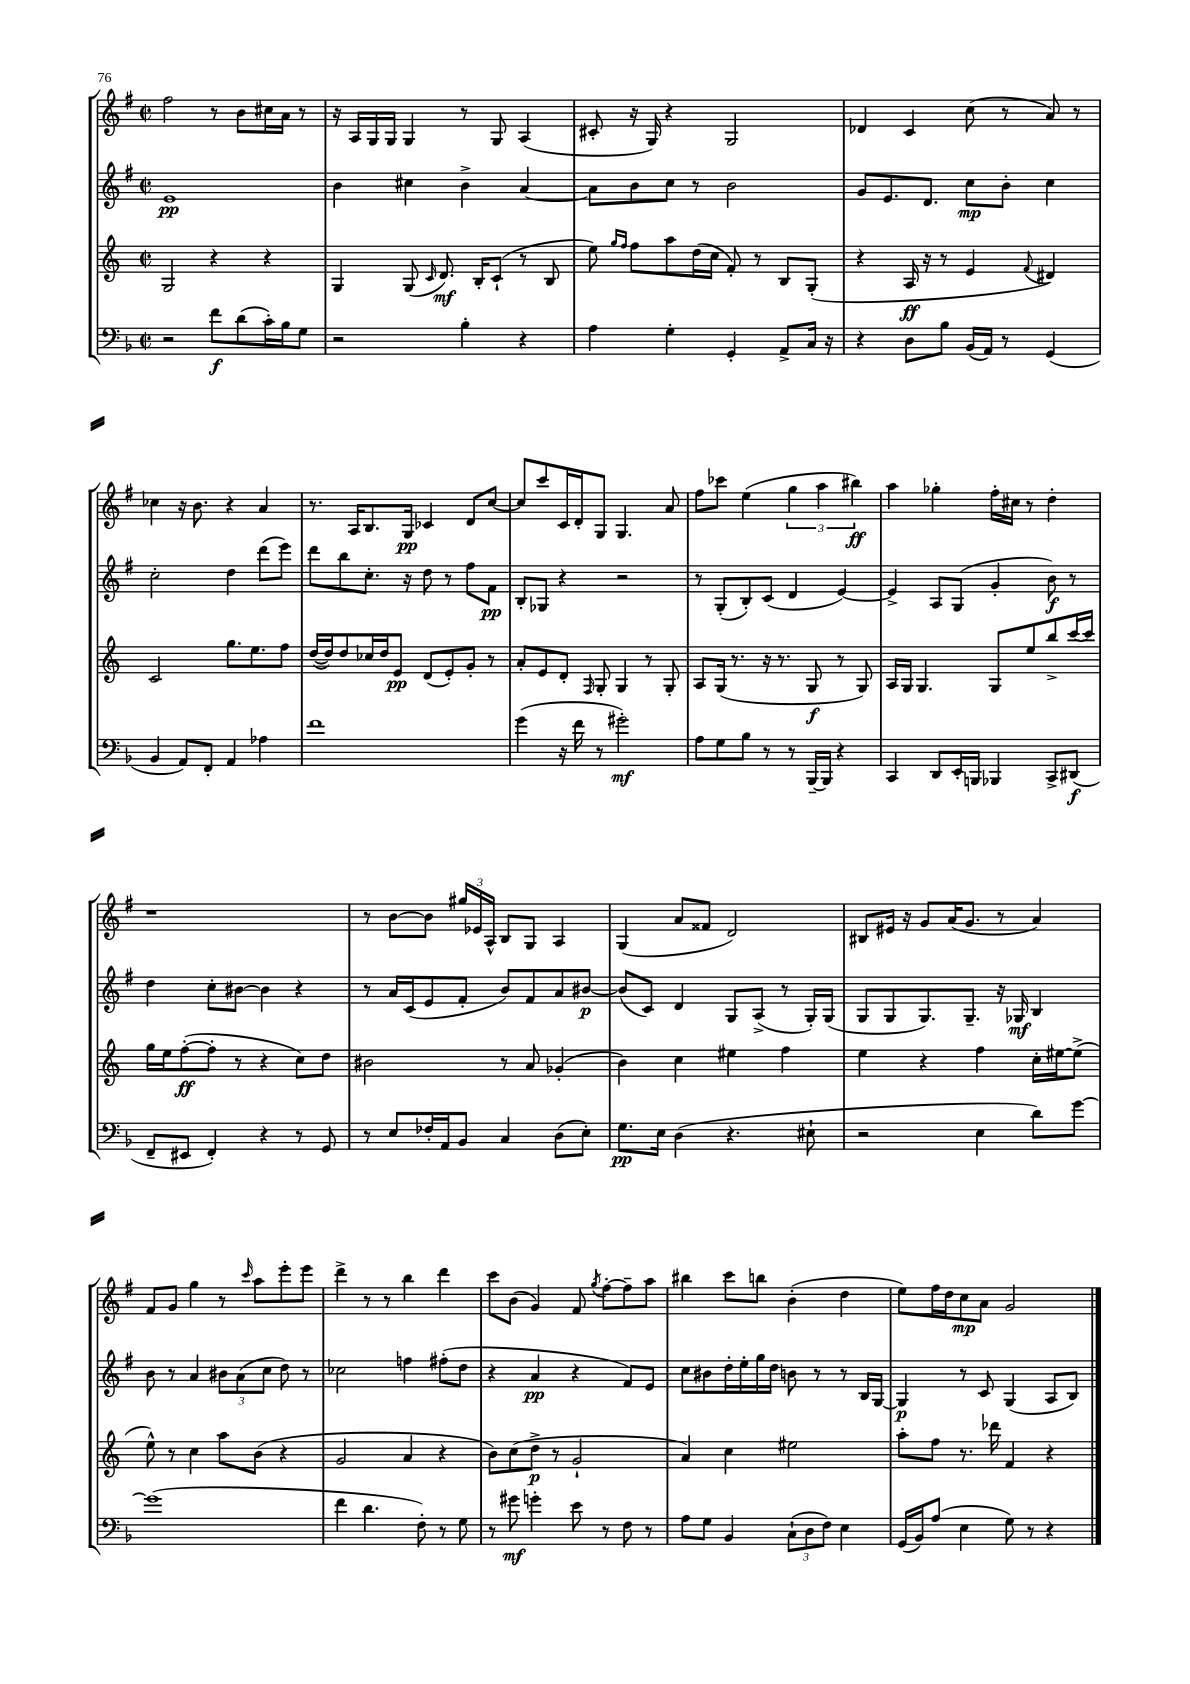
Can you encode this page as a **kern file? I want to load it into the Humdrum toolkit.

**kern	**kern	**kern	**kern
*staff4	*staff3	*staff2	*staff1
*clefF4	*clefG2	*clefG2	*clefG2
*k[b-]	*k[]	*k[f#]	*k[f#]
*M2/2	*M2/2	*M2/2	*M2/2
*met(c|)	*met(c|)	*met(c|)	*met(c|)
2r	2G	1e	2ff#
8f	4r	.	8r
(8d	.	.	8b
16c')	4r	.	16cc#
16B-	.	.	16a
8G	.	.	8r
=	=	=	=
2r	4G	4b	16r
.	.	.	16A
.	.	.	16G
.	.	.	16G
.	(8G	4cc#	4G
.	16qqc	.	.
.	8.d)	.	.
4B-'	.	4b^	8r
.	16B'	.	.
.	(8c`	.	8G
4r	8r	[4a	(4A
.	8B	.	.
=	=	=	=
4A	8ee)	8a]	8c#'
.	16qqgg	.	.
.	16qqff	.	.
.	8ff	8b	16r
.	.	.	16G)
4G'	8aa	8cc	4r
.	(16dd	8r	.
.	16cc	.	.
4GG'	8f')	2b	2G
.	8r	.	.
8AA^	8B	.	.
16C	(8G'	.	.
16r	.	.	.
=	=	=	=
4r	4r	8g	4d-
.	.	8.e	.
8D	16A	.	4c
.	16r	8.d	.
8B-	8r	.	.
(16BB-	4e	8cc	(8cc
16AA)	.	.	.
8r	.	8b'	8r
.	8qqf	.	.
(4GG	4d#)	4cc	8a)
.	.	.	8r
=	=	=	=
4BB-	2c	2cc'	4cc-
8AA)	.	.	16r
.	.	.	8.b
8FF'	.	.	.
4AA	8.gg	4dd	4r
.	8.ee	.	.
4A-	.	(8ddd	4a
.	8ff	8eee)	.
=	=	=	=
1f	([16dd	8ddd	8.r
.	16dd])	.	.
.	8dd	8bb	.
.	.	.	16A
.	16cc-	8.cc'	8.B
.	16dd	.	.
.	8e	.	.
.	.	16r	16G
.	(8d	8dd	4c-
.	8e')	8r	.
.	8g'	8ff#	8d
.	8r	8f#	[8cc
=	=	=	=
(4g	8a'	8B'	8cc]
.	8e	8G-	8ccc
16r	8d'	4r	16c
16f	.	.	16d'
.	16qqF	.	.
8r	8G'	.	8G
2g#')	4G	2r	4.G
.	8r	.	.
.	8G'	.	8a
=	=	=	=
8A	8A	8r	8ff#
8G	(16G	(8G'	8ccc-
.	8.r	.	.
8B-	.	8B')	(4ee
8r	16r	(8c	.
.	8.r	.	.
8r	.	4d	6gg
[16BBB-~	8G	.	.
.	.	.	6aa
16BBB-]	.	.	.
4r	8r	[4e)	.
.	.	.	6bb#)
.	8G)	.	.
=	=	=	=
4CC	16A	4e^]	4aa
.	16G	.	.
.	4.G	.	.
8DD	.	8A	4gg-'
16EE'	.	(8G	.
16BBB	.	.	.
4BBB-	8G	4g'	16ff#'
.	.	.	16cc#
.	8ee	.	8r
8CC^	8bb^	8b)	4dd'
(8DD#	[16ccc	8r	.
.	16ccc]	.	.
=	=	=	=
8FF~	16gg	4dd	1r
.	16ee	.	.
8EE#	([8ff'	.	.
4FF')	8ff']	8cc'	.
.	8r	[8b#	.
4r	4r	4b#]	.
8r	8cc)	4r	.
8GG	8dd	.	.
=	=	=	=
8r	2b#	8r	8r
8E	.	16a	[8b
.	.	(16c	.
16F-'	.	8e	8b]
16AA	.	.	.
8BB-	.	8f#'	24gg#
.	.	.	24e-
.	.	.	24A^^
4C	8r	8b)	8B
.	8a	8f#	8G
(8D	(4g-'	8a	4A
8E')	.	[8b#	.
=	=	=	=
8.G	4b)	(8b#]	(4G
.	.	8c)	.
16E	.	.	.
(4D	4cc	4d	8a
.	.	.	8f##
4.r	4ee#	8G	2d)
.	.	(8A^	.
.	4ff	8r	.
8E#`	.	16G')	.
.	.	(16G	.
=	=	=	=
2r	4ee	8G	8B#
.	.	8G	16e#
.	.	.	16r
.	4r	8.G)	8g
.	.	.	(16a
.	.	8.G~	8.g
4E	4ff	.	.
.	.	16r	8r
.	.	16G-	.
8d)	16cc'	4B	4a)
.	[16ee#	.	.
[8g	(8ee#^]	.	.
=	=	=	=
(1g]	8ee^^)	8b	8f#
.	8r	8r	8g
.	4cc	4a	4gg
.	8aa	12b#	8r
.	.	(12a	.
.	.	.	16qqccc
.	(8b	.	8aa
.	.	12cc	.
.	4r	8dd)	8eee'
.	.	8r	8eee
=	=	=	=
4f	2g	2cc-	4ddd^
4.d	.	.	8r
.	.	.	8r
.	4a	4ff	4bb
8F')	.	.	.
8r	4r	(8ff#'	4ddd
8G	.	8dd	.
=	=	=	=
8r	8b)	4r	8ccc
8g#	(8cc	.	(8b
4g'	8dd^	4a	4g)
.	8r	.	.
8e	2g`	4r	8f#
.	.	.	8qgg
8r	.	.	[8ff#'
8F	.	8f#)	8ff#~]
8r	.	8e	8aa
=	=	=	=
8A	4a)	8cc	4bb#
8G	.	8b#	.
4BB-	4cc	16dd'	8ccc
.	.	16ee'	.
.	.	16gg	8bb
.	.	16dd	.
(12C`	2ee#	8b	(4b'
12D	.	.	.
.	.	8r	.
12F)	.	.	.
4E	.	8r	4dd
.	.	16B	.
.	.	[16G	.
=	=	=	=
(16GG	8aa'	4G]	8ee)
16BB-)	.	.	.
(8A	8ff	.	16ff#
.	.	.	16dd
4E	8.r	8r	8cc
.	.	8c	8a
.	16ddd-	.	.
8G)	4f	(4G	2g
8r	.	.	.
4r	4r	8A	.
.	.	8B)	.
==	==	==	==
*-	*-	*-	*-
